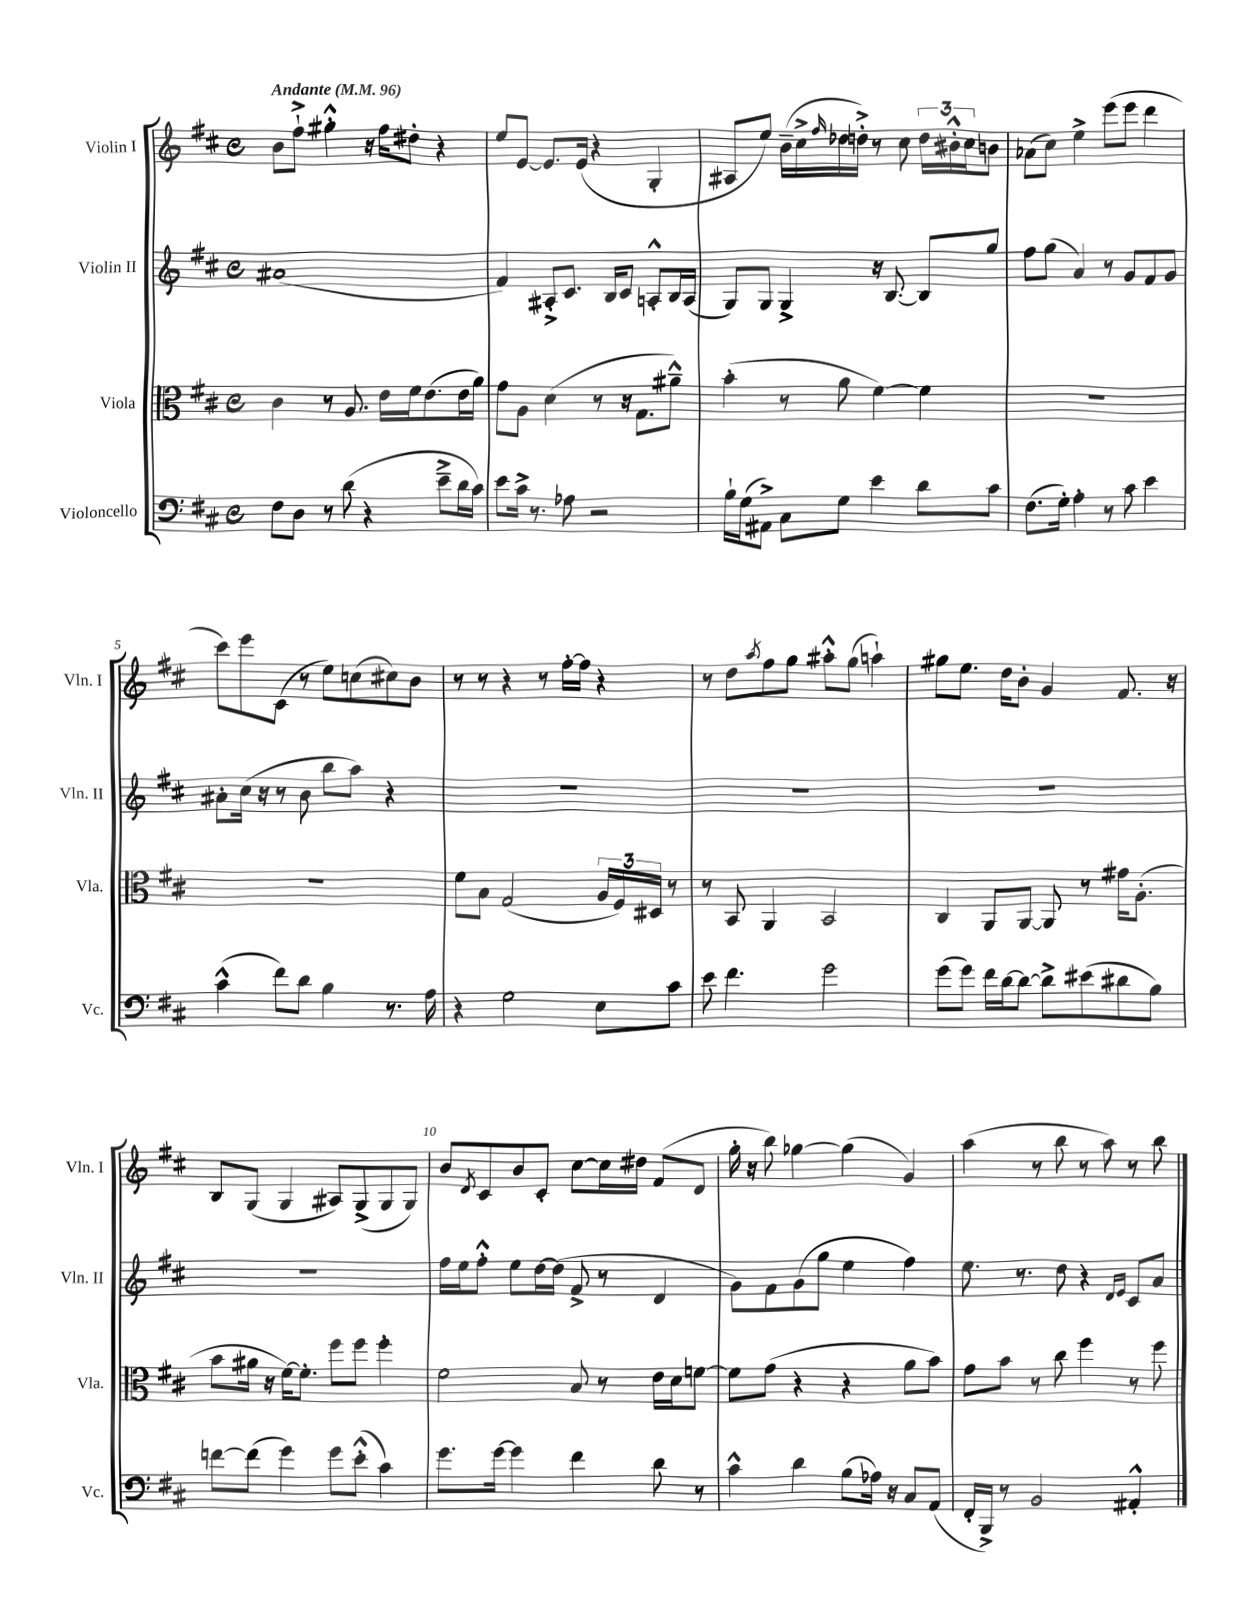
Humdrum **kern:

**kern	**kern	**kern	**kern
*part4	*part3	*part2	*part1
*staff4	*staff3	*staff2	*staff1
*I"Violoncello	*I"Viola	*I"Violin II	*I"Violin I
*I'Vc.	*I'Vla.	*I'Vln. II	*I'Vln. I
*clefF4	*clefC3	*clefG2	*clefG2
*k[f#c#]	*k[f#c#]	*k[f#c#]	*k[f#c#]
*M4/4	*M4/4	*M4/4	*M4/4
*met(c)	*met(c)	*met(c)	*met(c)
*MM96	*MM96	*MM96	*MM96
=1	=1	=1	=1
!	!	!	!LO:TX:a:B:t=Andante
8F#\L	4c#\	(1a#X	8b\L
8D\J	.	.	8ff#`^\J
8r	8r	.	4gg#X'^^\
(8d\	8.A/	.	.
4r	.	.	16r
.	16e\LL	.	16ff#\KL
.	16f#\J	.	8dd#X'\J
.	(8.e\	.	.
8e~^\L	.	.	4r
16d\L	16e\L	.	.
16c#\JJ)	16a\JJ)	.	.
=2	=2	=2	=2
8e\L	8g\L	4f#/)	8ee/L
16c#^\Jk	8A\J	.	[8e/J
8.r	.	.	.
.	(4d\	8A#X'^/L	8.e/L]
8A-X\	.	8.c#/J	.
.	.	.	(16e/Jk
2r	8r	.	4r
.	.	16B/KL	.
.	16r	8c#/J	.
.	8.G\L	.	.
.	.	8An'^^/L	4G'/
.	8a#X~^^\J)	16B/L	.
.	.	(16A/JJ	.
=3	=3	=3	=3
16B`\LL	(4b'\	8G/L)	8A#X/L
(16G\J	.	.	.
8AA#X^\J)	.	8G/J	8ee/J)
8C#\L	8r	4G^/	(16b~\LL
.	.	.	16cc#^\
.	.	.	16qqff#/
8G\J	8a\	.	16dd-X\
.	.	.	16ddn'^\JJ)
4e\	[4f#\)	16r	8r
.	.	[8.B/	.
.	.	.	8cc#\
8d\L	4f#\]	8B/L]	24dd\LL
.	.	.	24b#X'^^\
.	.	.	24cc#\J
8c#\J	.	8gg/J	8bn\J
=4	=4	=4	=4
(8.F#\L	1r	8ff#\L	(8a-X\L
.	.	(8gg\J	8cc#\J)
16G'\Jk)	.	.	.
4A'\	.	4a/)	4ee^\
8r	.	8r	(8eee\L
8c#\	.	8g/L	8eee\J
4e\	.	8f#/	4ddd\
.	.	8g/J	.
!!LO:LB:g=z
=5	=5	=5	=5
(4c#^^\	1r	8a#X'\L	8ccc#\L)
.	.	(16cc#\Jk	8eee\
.	.	16r	.
8f#\L)	.	8r	(8c#\J
8d\J	.	8b\	8r
4B\	.	8bb\L	8ee\L)
.	.	8aa\J)	(8ccn\
8.r	.	4r	8cc#X\)
.	.	.	8b\J
16A\	.	.	.
=6	=6	=6	=6
4r	8f#\L	1r	8r
.	8B\J	.	8r
2G\	(2G/	.	4r
.	.	.	8r
.	.	.	[16ff#'\LL
.	.	.	16ff#\JJ]
8E\L	24A/LL	.	4r
.	24F#/)	.	.
.	24D#X/JJ	.	.
8c#\J	8r	.	.
=7	=7	=7	=7
8e\	8r	1r	8r
4.f#\	8BB/	.	8dd\L
.	.	.	8qaa/
.	4AA/	.	8ff#\
.	.	.	8gg\J
2g\	2BB/	.	8aa#X'^^\L
.	.	.	(8gg\J
.	.	.	4aan`\)
=8	=8	=8	=8
(8g\L	4C#/	1r	8gg#X\L
8g\J)	.	.	8.ee\J
16f#\LL	8AA/L	.	.
[16d\J	.	.	16dd\KL
8d\J_	[8AA/J	.	8b'\J
8d^\L]	8AA/]	.	4g/
(8e#X\	8r	.	.
8d#X\	16g#X\KL	.	8.f#/
.	(8.A'\J	.	.
8B\J)	.	.	.
.	.	.	16r
!!LO:LB:g=z
=9	=9	=9	=9
[8fn\L	8b\L	1r	8B/L
(8f\J]	16a#X\Jk	.	(8G/J
.	16r	.	.
4g\)	[16f#\KL)	.	4G/
.	8.f#'\J]	.	.
8g\L	8ff#\L	.	8A#X/L)
(8e'^^\J	8ff#\J	.	(8G^/
4c#\)	4ff#'\	.	8G/
.	.	.	8G/J)
=10	=10	=10	=10
8.g\L	2f#\	16ff#\LL	8b/L
.	.	16ee\J	.
.	.	.	8qd/
.	.	8ff#'^^\J	8c#/
[16g\Jk	.	.	.
4g\]	.	8ee\L	8b/
.	.	[16dd\L	8c#'/J
.	.	(16dd\JJ]	.
4f#\	8B/	8f#^/	[8cc#\L
.	8r	8r	16cc#\L]
.	.	.	16dd#X\JJ
8d\	16e\LL	4d/	(8f#/L
.	16d\J	.	.
8r	[8fn\J	.	8d/J
=11	=11	=11	=11
4c#^^\	8f\L]	8g\L)	16gg'\
.	.	.	16r
.	(8g\J	8f#\	8bb\)
4d\	4r	(8g\	[4gg-X\
.	.	8gg\J	.
(8B\L	4r	4ee\	(4gg-\]
16A-X\Jk)	.	.	.
16r	.	.	.
8C#/L	8a\L	4ff#\)	4g/)
(8AA/J	8b\J)	.	.
=12	=12	=12	=12
16FF#'/LL	8g\L	8.ee\	(4aa\
16BBB^/JJ)	.	.	.
8r	8b\J	.	.
.	.	8.r	.
2BB/	8r	.	8r
.	8cc#\	8dd\	8bb\
.	4ff#\	4r	8r
.	.	.	8aa\)
.	.	16qqd/LL	.
.	.	16qqe/JJ	.
4AA#X'^^/	8r	8c#/L	8r
.	8ff#\	8a/J	8bb\
==	==	==	==
*-	*-	*-	*-
